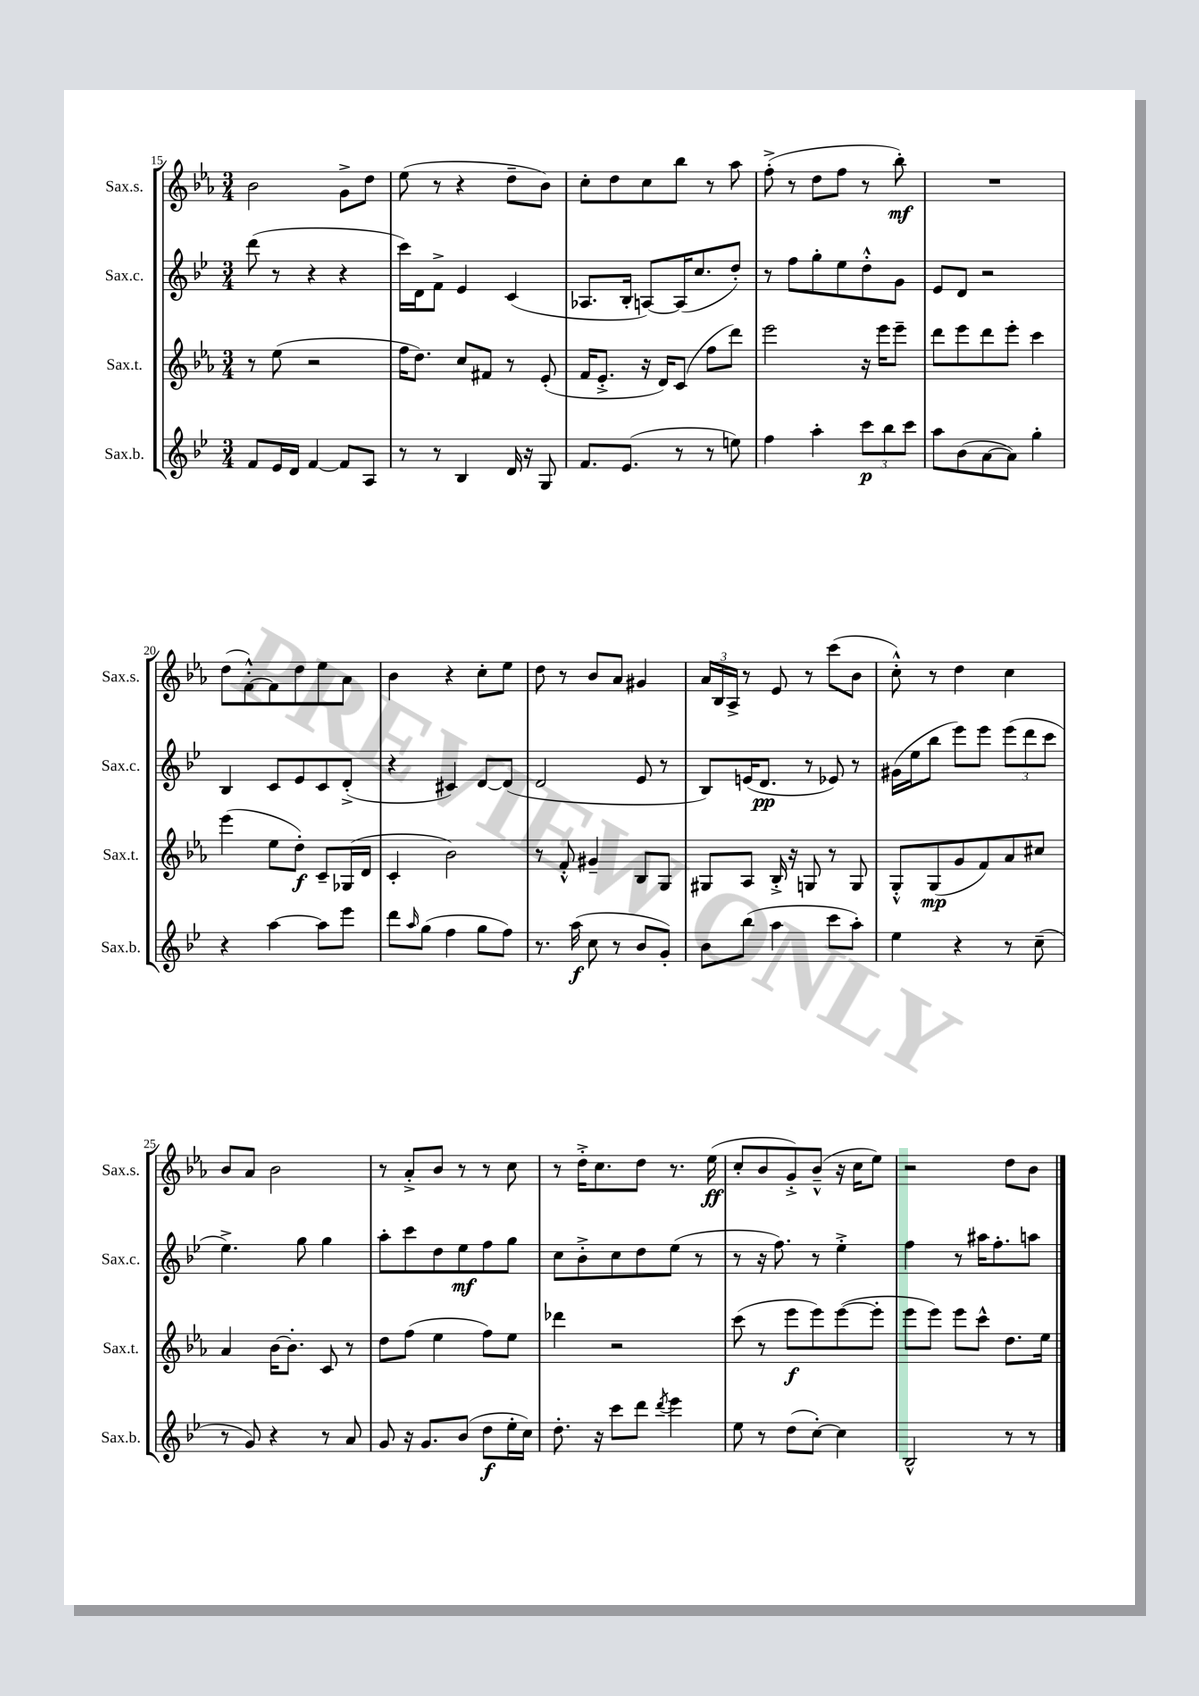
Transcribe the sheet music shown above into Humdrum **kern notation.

**kern	**dynam	**kern	**dynam	**kern	**dynam	**kern	**dynam
*part4	*part4	*part3	*part3	*part2	*part2	*part1	*part1
*staff4	*staff4	*staff3	*staff3	*staff2	*staff2	*staff1	*staff1
*I"Sax.b.	*	*I"Sax.t.	*	*I"Sax.c.	*	*I"Sax.s.	*
*I'Sax.b.	*	*I'Sax.t.	*	*I'Sax.c.	*	*I'Sax.s.	*
*clefG2	*	*clefG2	*	*clefG2	*	*clefG2	*
*k[b-e-]	*	*k[b-e-a-]	*	*k[b-e-]	*	*k[b-e-a-]	*
*M3/4	*	*M3/4	*	*M3/4	*	*M3/4	*
=15	=15	=15	=15	=15	=15	=15	=15
8f/L	.	8r	.	(8ddd\	.	2b-\	.
16e-/L	.	(8ee-\	.	8r	.	.	.
16d/JJ	.	.	.	.	.	.	.
[4f/	.	2r	.	4r	.	.	.
8f/L]	.	.	.	4r	.	8g^\L	.
8A/J	.	.	.	.	.	8dd\J	.
=16	=16	=16	=16	=16	=16	=16	=16
8r	.	16ff\KL	.	16ccc\LL)	.	(8ee-\	.
.	.	8.dd\J)	.	16d\J	.	.	.
8r	.	.	.	8f^\J	.	8r	.
4B-/	.	8cc/L	.	4e-/	.	4r	.
.	.	8f#X/J	.	.	.	.	.
16d/	.	8r	.	(4c/	.	8dd~\L	.
16r	.	.	.	.	.	.	.
8G/	.	(8e-'/	.	.	.	8b-\J)	.
=17	=17	=17	=17	=17	=17	=17	=17
8.f/L	.	16f/KL	.	8.A-X/L	.	8cc'\L	.
.	.	8.e-'^/J	.	.	.	.	.
.	.	.	.	.	.	8dd\	.
(8.e-/J	.	.	.	16B-'/Jk	.	.	.
.	.	16r	.	[8An/L)	.	8cc\	.
.	.	16d/KL)	.	.	.	.	.
8r	.	(8c/J	.	(16A/K]	.	8bb-\J	.
.	.	.	.	8.cc/	.	.	.
8r	.	8ff\L	.	.	.	8r	.
8een\)	.	8ddd\J)	.	8dd'/J)	.	8aa-\	.
=18	=18	=18	=18	=18	=18	=18	=18
4ff\	.	2eee-\	.	8r	.	(8ff'^\	.
.	.	.	.	8ff\L	.	8r	.
4aa'\	.	.	.	8gg'\	.	8dd\L	.
.	.	.	.	8ee-\	.	8ff\J	.
12ccc\L	p	16r	.	8dd'^^\	.	8r	.
.	.	16eee-\KL	.	.	.	.	.
12bb-\	.	.	.	.	.	.	.
.	.	8eee-~\J	.	8g\J	.	8bb-'\)	mf
12ccc\J	.	.	.	.	.	.	.
=19	=19	=19	=19	=19	=19	=19	=19
8aa\L	.	8ddd\L	.	8e-/L	.	2.r	.
(8b-\	.	8eee-\	.	8d/J	.	.	.
[8a\	.	8ddd\	.	2r	.	.	.
8a\J])	.	8eee-'\J	.	.	.	.	.
4gg'\	.	4ccc\	.	.	.	.	.
!!LO:LB:g=z
=20	=20	=20	=20	=20	=20	=20	=20
4r	.	(4eee-\	.	4B-/	.	(8dd\L	.
.	.	.	.	.	.	[8f'^^\)	.
[4aa\	.	8ee-\L	.	8c/L	.	8f\]	.
.	.	8dd'\J)	f	8e-/	.	8dd\	.
8aa\L]	.	8c~/L	.	8c/	.	8ee-\	.
8eee-\J	.	(16G-X/L	.	(8d'^/J	.	8a-\J	.
.	.	16d/JJ	.	.	.	.	.
=21	=21	=21	=21	=21	=21	=21	=21
8ddd\L	.	4c'/	.	4r	.	4b-\	.
16qqaa/	.	.	.	.	.	.	.
(8gg\J	.	.	.	.	.	.	.
4ff\	.	2b-\)	.	4c#X/)	.	4r	.
8gg\L	.	.	.	[8d/L	.	8cc'\L	.
8ff\J)	.	.	.	(8d/J]	.	8ee-\J	.
=22	=22	=22	=22	=22	=22	=22	=22
8.r	.	8r	.	2d/	.	8dd\	.
.	.	8f'^^/	.	.	.	8r	.
(16aa\	f	.	.	.	.	.	.
8cc\	.	4g#X~/	.	.	.	8b-/L	.
8r	.	.	.	.	.	8a-/J	.
8b-/L	.	8B-/L	.	8e-/	.	4g#X/	.
8g'/J)	.	8G/J	.	8r	.	.	.
=23	=23	=23	=23	=23	=23	=23	=23
8b-\L	.	8G#X/L	.	8B-/L)	.	24a-/LL	.
.	.	.	.	.	.	24B-/	.
.	.	.	.	.	.	24A-^/JJ	.
(8bb-\J	.	8A-/J	.	(16en/K	.	8r	.
.	.	.	.	8.d/J	pp	.	.
4aa\	.	16B-'^/	.	.	.	8e-/	.
.	.	16r	.	.	.	.	.
.	.	8Gn/	.	8r	.	8r	.
8ccc\L	.	8r	.	8e-X/)	.	(8ccc\L	.
8aa'\J)	.	8G/	.	8r	.	8b-\J	.
=24	=24	=24	=24	=24	=24	=24	=24
4ee-\	.	8G'^^/L	.	(16g#X\LL	.	8cc'^^\)	.
.	.	.	.	16ee-\J	.	.	.
.	.	(8G/	mp	8bb-\J	.	8r	.
4r	.	8g/	.	8eee-\L)	.	4dd\	.
.	.	8f/)	.	8eee-\J	.	.	.
8r	.	8a-/	.	(12eee-\L	.	4cc\	.
.	.	.	.	12ddd\	.	.	.
(8cc~\	.	8cc#X/J	.	.	.	.	.
.	.	.	.	12ccc\J	.	.	.
!!LO:LB:g=z
=25	=25	=25	=25	=25	=25	=25	=25
8r	.	4a-/	.	4.ee-^\)	.	8b-/L	.
8g/)	.	.	.	.	.	8a-/J	.
4r	.	[16b-\KL	.	.	.	2b-\	.
.	.	8.b-'\J]	.	.	.	.	.
.	.	.	.	8gg\	.	.	.
8r	.	8c/	.	4gg\	.	.	.
8a/	.	8r	.	.	.	.	.
=26	=26	=26	=26	=26	=26	=26	=26
8g/	.	8dd\L	.	8aa'\L	.	8r	.
16r	.	(8ff\J	.	8ccc\	.	8a-'^/L	.
8.g/L	.	.	.	.	.	.	.
.	.	4ee-\	.	8dd\	.	8b-/J	.
(8b-/J	.	.	.	8ee-\	mf	8r	.
8dd\L	f	8ff\L)	.	8ff\	.	8r	.
16ee-'\L	.	8ee-\J	.	8gg\J	.	8cc\	.
16cc\JJ)	.	.	.	.	.	.	.
=27	=27	=27	=27	=27	=27	=27	=27
8.dd'\	.	4ddd-X\	.	8cc\L	.	8r	.
.	.	.	.	8b-'^\	.	16dd'^\KL	.
16r	.	.	.	.	.	8.cc\	.
8ccc\L	.	2r	.	8cc\	.	.	.
8ddd\J	.	.	.	8dd\	.	8dd\J	.
8qddd/	.	.	.	.	.	.	.
4eee-\	.	.	.	(8ee-\J	.	8.r	.
.	.	.	.	8r	.	.	.
.	.	.	.	.	.	(16ee-\	ff
=28	=28	=28	=28	=28	=28	=28	=28
8ee-\	.	(8ccc\	.	8r	.	8cc'/L	.
8r	.	8r	.	16r	.	8b-/	.
.	.	.	.	8.ff\)	.	.	.
(8dd\L	.	8eee-\L	f	.	.	8g'^/)	.
[8cc'\J)	.	8eee-\)	.	8r	.	(8b-~^^/J	.
4cc\]	.	([8eee-\	.	4ee-'^\	.	16r	.
.	.	.	.	.	.	16cc\KL	.
.	.	8eee-'\J]	.	.	.	8ee-\J)	.
=29	=29	=29	=29	=29	=29	=29	=29
2B-^^/	.	8eee-\L	.	4ff\	.	2r	.
.	.	8eee-\J)	.	.	.	.	.
.	.	8eee-\L	.	8r	.	.	.
.	.	8ccc^^\J	.	16aa#X\KL	.	.	.
.	.	.	.	8.ff'\	.	.	.
8r	.	8.dd\L	.	.	.	8dd\L	.
8r	.	.	.	8aan\J	.	8b-\J	.
.	.	16ee-\Jk	.	.	.	.	.
==	==	==	==	==	==	==	==
*-	*-	*-	*-	*-	*-	*-	*-
